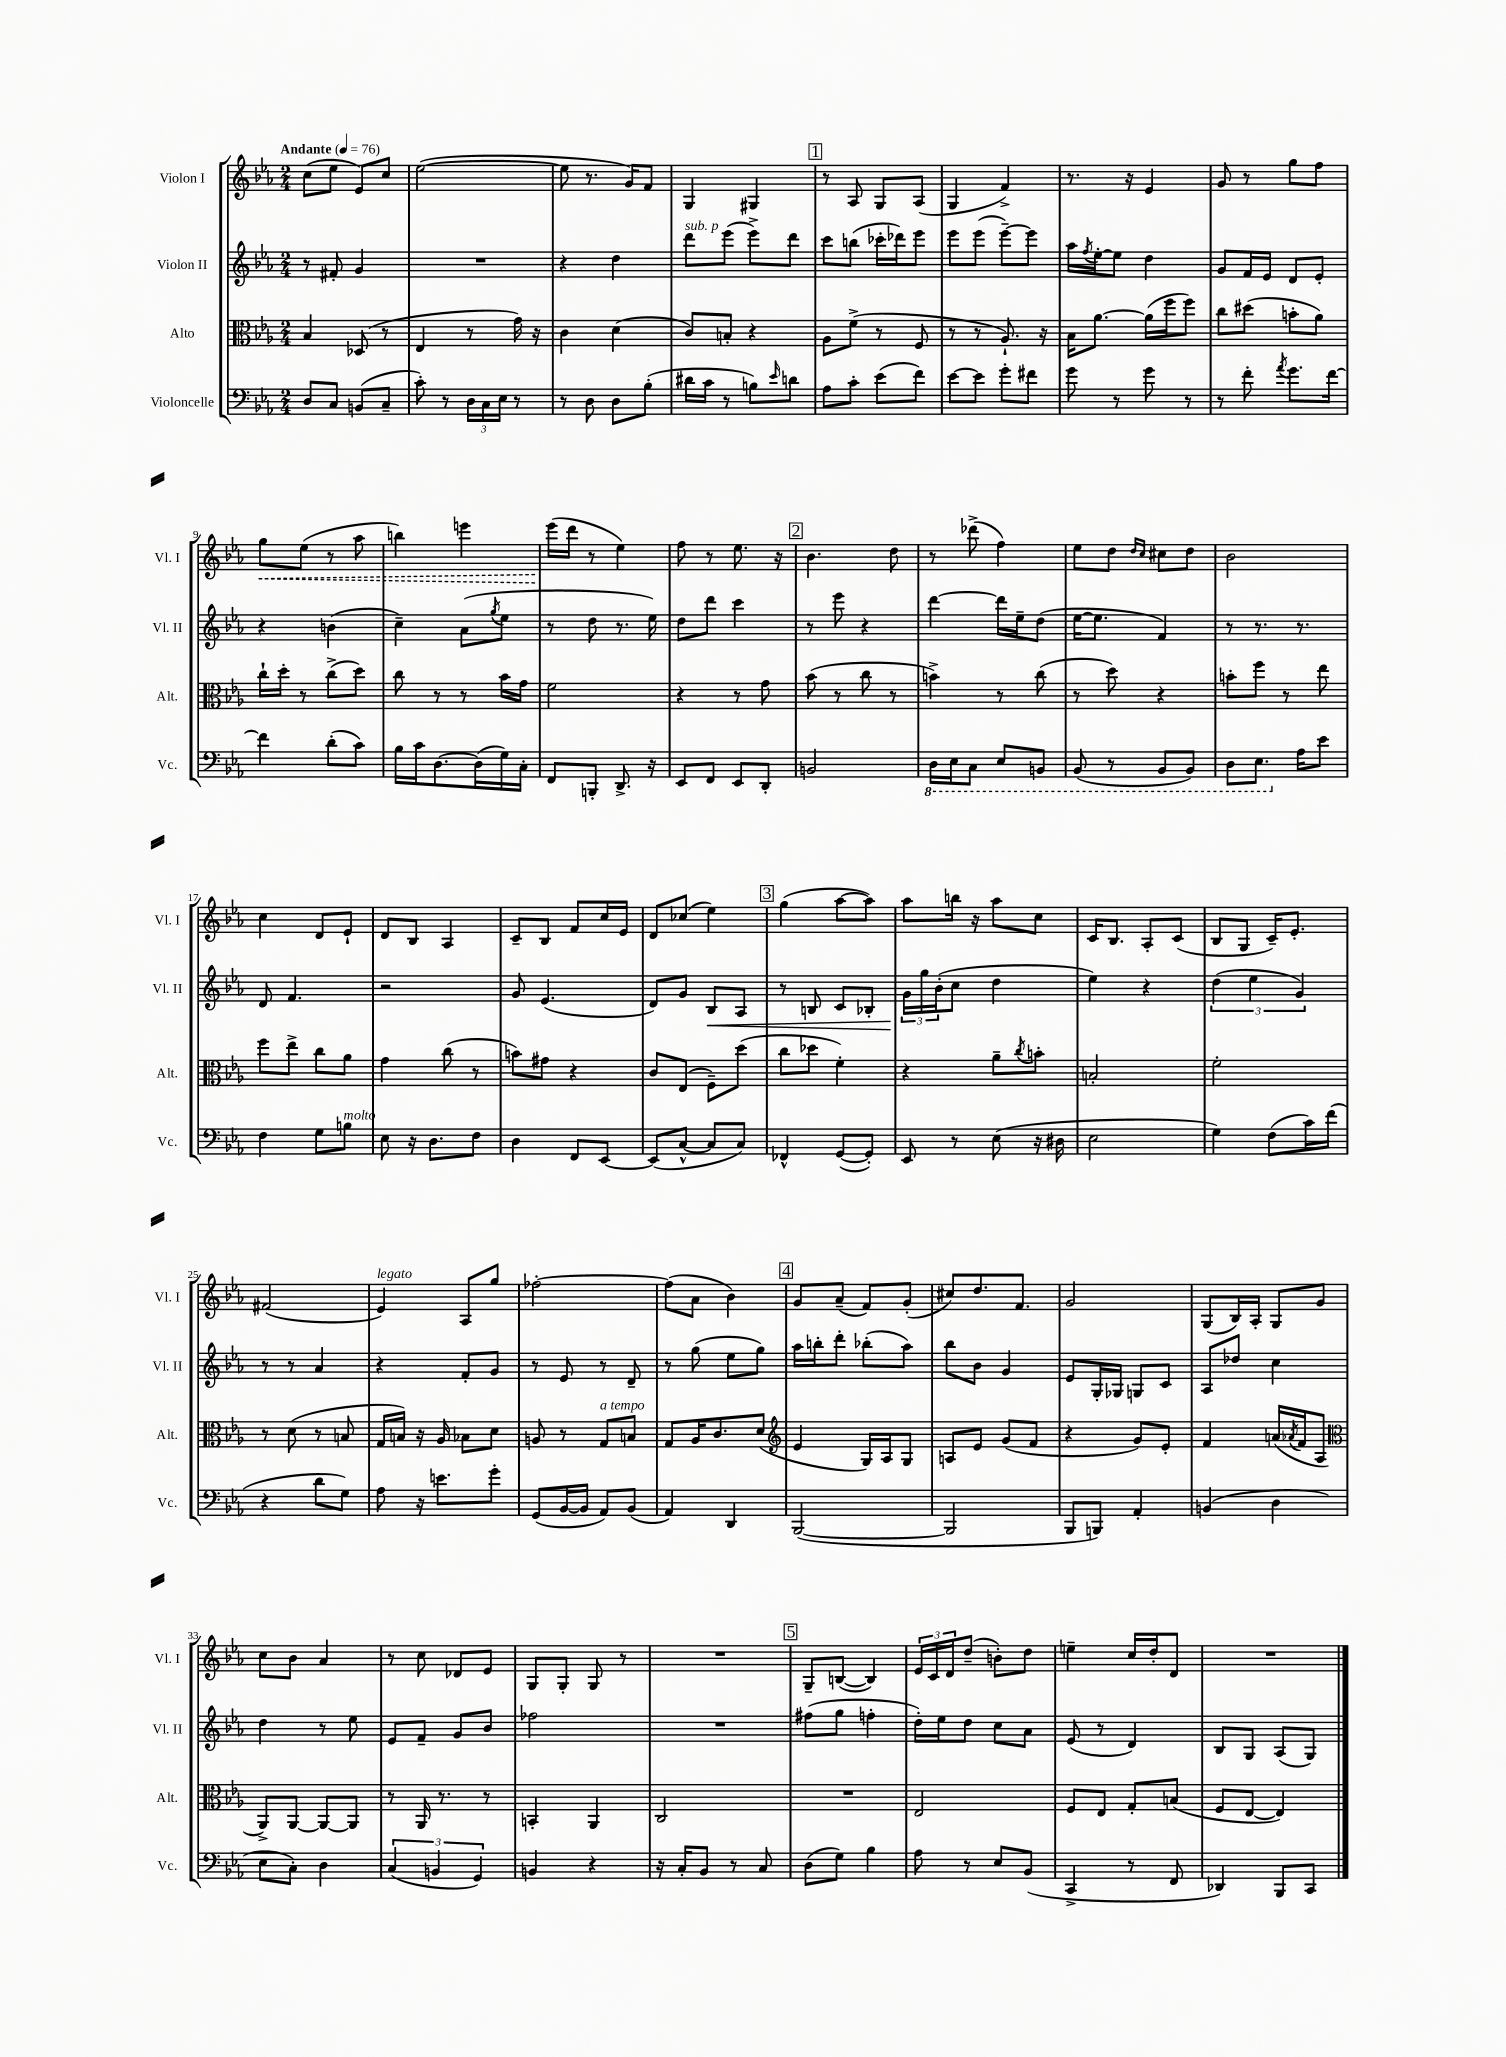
<<
\new StaffGroup <<
\new Staff = "s0" \with { instrumentName = "Violon I" shortInstrumentName = "Vl. I" } {
    \clef treble \key ees \major \numericTimeSignature \time 2/4 \tempo "Andante" 4 = 76
    c''8( ees''8 ees'8) c''8 |
    ees''2~( |
    ees''8 r8. g'16) f'8 |
    g4 gis4 |
    \mark \markup { \box "1" } r8 aes8 g8 aes8( |
    g4 f'4->) |
    r8. r16 ees'4 |
    g'8 r8 g''8 f''8 |
    \once \override Hairpin.style = #'dashed-line g''8\< ees''8( r8 aes''8 |
    b''4) e'''4 |
    ees'''16\!( d'''16 r8 ees''4) |
    f''8 r8 ees''8. r16 |
    \mark \markup { \box "2" } bes'4. d''8 |
    r8 des'''8->( f''4) |
    ees''8 d''8 \grace { d''16 c''16 } cis''8 d''8 |
    bes'2 |
    c''4 d'8 ees'8-! |
    d'8 bes8 aes4 |
    c'8-- bes8 f'8 c''16 ees'16 |
    d'8 ces''8( ees''4) |
    \mark \markup { \box "3" } g''4( aes''8~ aes''8) |
    aes''8 b''16 r16 aes''8 c''8 |
    c'16 bes8. aes8-. c'8( |
    bes8 g8 c'16--) ees'8.-. |
    fis'2( |
    ees'4^\markup { \italic "legato" }) aes8 g''8 |
    fes''2~-. |
    fes''8( aes'8 bes'4) |
    \mark \markup { \box "4" } g'8 aes'8--( f'8) g'8-.( |
    cis''8) d''8. f'8. |
    g'2 |
    g8( bes16) aes16-. g8 g'8 |
    c''8 bes'8 aes'4 |
    r8 c''8 des'8 ees'8 |
    g8 g8-. g8 r8 |
    R2 |
    \mark \markup { \box "5" } g8-- b8~( b4) |
    \tuplet 3/2 { ees'16 c'16 d'16 } d''8--( b'8-.) d''8 |
    e''4-- c''16 d''16-. d'8 |
    R2 \bar "|." |
}
\new Staff = "s1" \with { instrumentName = "Violon II" shortInstrumentName = "Vl. II" } {
    \clef treble \key ees \major \numericTimeSignature \time 2/4
    r8 fis'8-. g'4 |
    R2 |
    r4 d''4 |
    d'''8^\markup { \italic "sub. p" } ees'''8( ees'''8->) d'''8 |
    \mark \markup { \box "1" } c'''8 b''8( ces'''16-. des'''16) ees'''8 |
    ees'''8 ees'''8( ees'''8~--) ees'''8 |
    aes''16 \acciaccatura { f''8 } ees''16~-. ees''8 d''4 |
    g'8 f'16 ees'16 d'8 ees'8-. |
    r4 b'4( |
    c''4--) aes'8( \acciaccatura { g''8 } ees''8 |
    r8 d''8 r8. ees''16) |
    d''8 d'''8 c'''4 |
    \mark \markup { \box "2" } r8 ees'''8 r4 |
    d'''4~ d'''16 ees''16-- d''8( |
    ees''16~ ees''8. f'4) |
    r8 r8. r8. |
    d'8 f'4. |
    r2 |
    g'8 ees'4.( |
    d'8) g'8 bes8\< aes8 |
    \mark \markup { \box "3" } r8 b8 c'8 bes8-. |
    \tuplet 3/2 { g'16\! g''16 bes'16-.( } c''8 d''4 |
    ees''4) r4 |
    \tuplet 3/2 { d''4( ees''4 g'4) } |
    r8 r8 aes'4 |
    r4 f'8-. g'8 |
    r8 ees'8 r8 d'8-- |
    r8 g''8( ees''8 g''8) |
    \mark \markup { \box "4" } aes''16 b''16-. d'''8-. bes''8-.( aes''8) |
    bes''8 bes'8 g'4 |
    ees'8 g16-. ges16 g8 c'8 |
    aes8 des''8 c''4 |
    d''4 r8 ees''8 |
    ees'8 f'8-- g'8 bes'8 |
    fes''2 |
    R2 |
    \mark \markup { \box "5" } fis''8( g''8 f''4-. |
    d''16-.) ees''16 d''8 c''8 aes'8 |
    ees'8( r8 d'4) |
    bes8 g8 aes8( g8) \bar "|." |
}
\new Staff = "s2" \with { instrumentName = "Alto" shortInstrumentName = "Alt." } {
    \clef alto \key ees \major \numericTimeSignature \time 2/4
    bes4 des8( r8 |
    ees4 r8 g'16) r16 |
    c'4 d'4( |
    c'8) b8-. r4 |
    \mark \markup { \box "1" } aes8 f'8->( r8 f8 |
    r8 r8 aes8.-!) r16 |
    bes16 aes'8.~ aes'16( f''16 f''8) |
    c''8 dis''8( b'8-. aes'8) |
    c''16-! d''16-. r8 c''8->( d''8) |
    c''8 r8 r8 bes'16 g'16 |
    f'2 |
    r4 r8 g'8 |
    \mark \markup { \box "2" } bes'8( r8 c''8 r8 |
    b'4->) r8 c''8( |
    r8 d''8) r4 |
    b'8-. f''8 r8 ees''8 |
    f''8 ees''8-> c''8 aes'8 |
    g'4 c''8( r8 |
    b'8) gis'8 r4 |
    c'8 ees8( f8--) d''8( |
    \mark \markup { \box "3" } c''8 des''8 f'4-.) |
    r4 aes'8-- \acciaccatura { c''8 } b'8-. |
    b2-. |
    f'2-. |
    r8 d'8( r8 b8 |
    g16 b16) r16 aes16 bes8 d'8 |
    a8 r8 g8^\markup { \italic "a tempo" } b8 |
    g8 aes16 c'8. d'8( |
    \mark \markup { \box "4" } \clef treble ees'4 g16) aes16 g8 |
    a8 ees'8 g'8( f'8 |
    r4 g'8) ees'8-. |
    f'4 a'16( \acciaccatura { aes'8 } f'16 aes8 |
    \clef alto aes,8->) aes,8~ aes,8~ aes,8 |
    r8 aes,16 r8. r8 |
    b,4-. aes,4 |
    c2 |
    \mark \markup { \box "5" } R2 |
    ees2 |
    f8 ees8 g8-. b8( |
    f8 ees8~ ees4) \bar "|." |
}
\new Staff = "s3" \with { instrumentName = "Violoncelle" shortInstrumentName = "Vc." } {
    \clef bass \key ees \major \numericTimeSignature \time 2/4
    d8 c8 b,8( c8-- |
    c'8-.) r8 \tuplet 3/2 { d16 c16 ees16 } r8 |
    r8 d8 d8 bes8-.( |
    dis'16 c'16 r8 b8) \grace { ees'16 } d'8 |
    \mark \markup { \box "1" } aes8 c'8-. ees'8( f'8) |
    ees'8~ ees'8 g'8-. fis'8 |
    g'8 r8 g'8 r8 |
    r8 f'8-. \acciaccatura { aes'8 } g'8. f'16~ |
    f'4 d'8-.( c'8) |
    bes16 c'16 d8.~ d16( g16) c16-. |
    f,8 b,,8-. d,8.-> r16 |
    ees,8 f,8 ees,8 d,8-. |
    \mark \markup { \box "2" } b,2 |
    \ottava #-1 d,16 ees,16 c,8 ees,8 b,,8 |
    bes,,8( r8 bes,,8 bes,,8) |
    d,8 ees,8. \ottava #0 aes16 ees'8 |
    f4 g8 b8^\markup { \italic "molto" } |
    ees8 r16 d8. f8 |
    d4 f,8 ees,8~ |
    ees,8( c8~-^ c8 c8) |
    \mark \markup { \box "3" } fes,4-^ g,8~( g,8-.) |
    ees,8 r8 ees8( r16 dis16 |
    ees2 |
    g4) f8( c'16) f'16( |
    r4 d'8 g8) |
    aes8 r16 e'8. g'8-. |
    g,8( bes,16~ bes,16 aes,8) bes,8( |
    aes,4) d,4 |
    \mark \markup { \box "4" } bes,,2~( |
    bes,,2 |
    bes,,8 b,,8) aes,4-. |
    b,4( d4 |
    ees8 c8-.) d4 |
    \tuplet 3/2 { c4( b,4 g,4) } |
    b,4 r4 |
    r16 c16-. bes,8 r8 c8 |
    \mark \markup { \box "5" } d8( g8) bes4 |
    aes8 r8 ees8 bes,8( |
    c,4-> r8 f,8 |
    des,4) bes,,8 c,8 \bar "|." |
}
>>
>>
